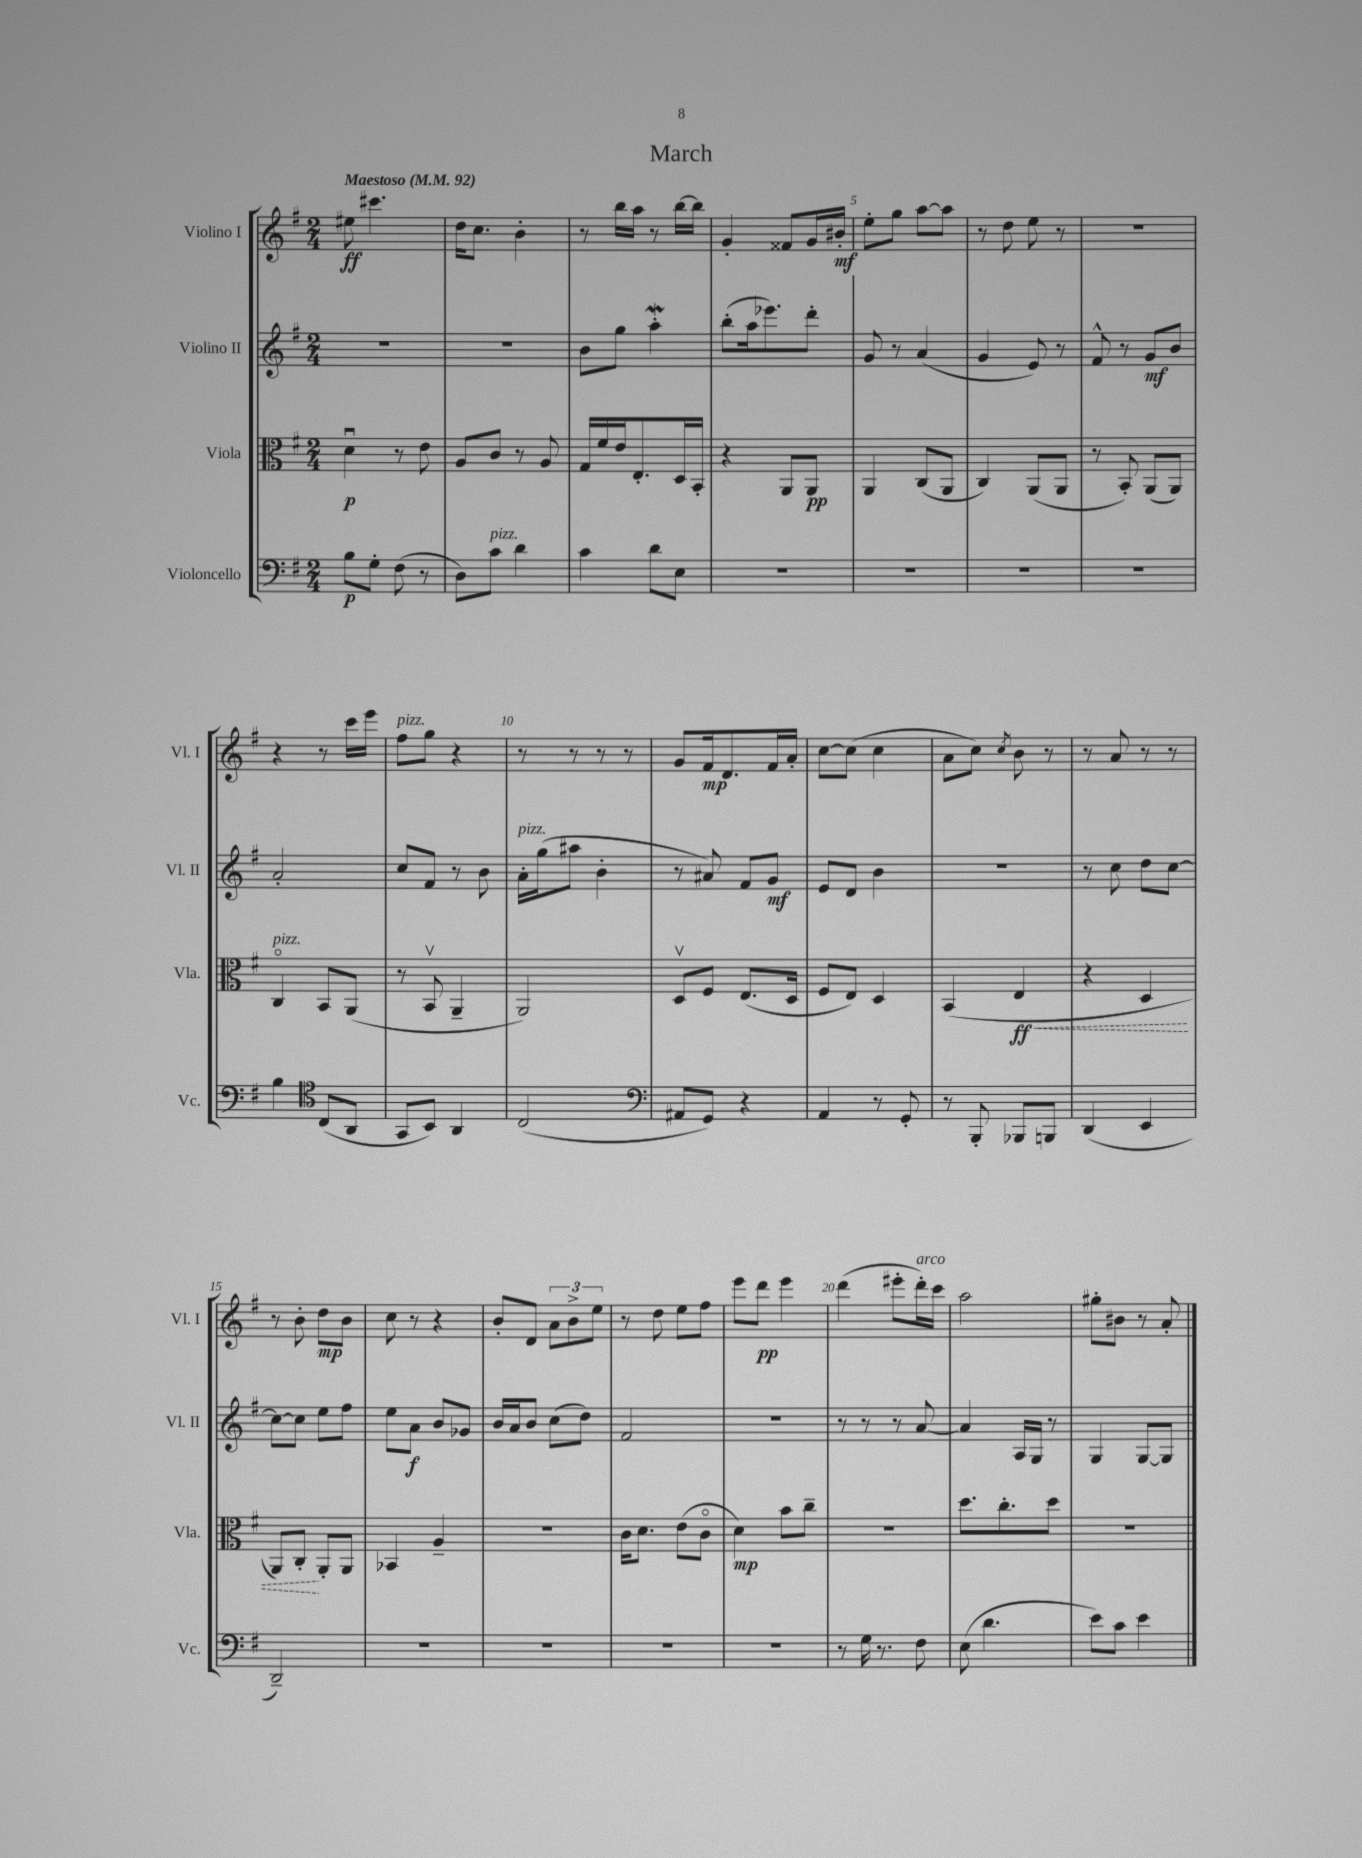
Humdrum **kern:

**kern	**kern	**kern	**kern
*staff4	*staff3	*staff2	*staff1
*clefF4	*clefC3	*clefG2	*clefG2
*k[f#]	*k[f#]	*k[f#]	*k[f#]
*M2/4	*M2/4	*M2/4	*M2/4
*MM92	*MM92	*MM92	*MM92
8B\L	4du\	2r	8ee#\
8G'\J	.	.	4.ccc#\
(8F#\	8r	.	.
8r	8e\	.	.
=	=	=	=
8D\L)	8A/L	2r	16dd\LK
.	.	.	8.cc\J
8c\J	8c/J	.	.
4d\	8r	.	4b'\
.	8A/	.	.
=	=	=	=
4c\	16G/LL	8b\L	8r
.	16f#/	.	.
.	16e/J	8gg\J	16bb\LL
.	8.E'/	.	16aa\JJ
8d\L	.	4aa'\	8r
8E\J	16D/L	.	[16bb\LL
.	16BB'/JJ	.	16bb\]JJ
=	=	=	=
2r	4r	(8bb'\L	4g'/
.	.	16aa\k	.
.	.	8.eee-\)	.
.	8AA/L	.	8f##/L
.	8AA/J	8ddd'\J	16g/L
.	.	.	16b#'/JJ
=	=	=	=
2r	4AA/	8g/	8ee'\L
.	.	8r	8gg\J
.	(8C/L	(4a/	[8aa\L
.	8AA/J	.	8aa\]J
=	=	=	=
2r	4C/)	4g/	8r
.	.	.	8dd\
.	(8AA/L	8e/)	8ee\
.	8AA/J	8r	8r
=	=	=	=
2r	8r	8f#^^/	2r
.	8BB'/)	8r	.
.	(8AA/L	8g/L	.
.	8AA/J)	8b/J	.
=	=	=	=
4B\	4Co/	2a'/	4r
*clefC4	*	*	*
(8C/L	8BB/L	.	8r
8AA/J	(8AA/J	.	16ccc\LL
.	.	.	16eee\JJ
=	=	=	=
8GG/L	8r	8cc/L	8ff#\L
8BB/J)	8BBv/	8f#/J	8gg\J
4AA/	4AA~/	8r	4r
.	.	8b\	.
=	=	=	=
(2C/	2AA/)	16a'\LL	8r
.	.	(16gg\J	.
.	.	8aa#\J	8r
.	.	4b'\	8r
.	.	.	8r
=	=	=	=
*clefF4	*	*	*
8AA#/L	8Dv/L	8r	8g/L
8GG/J)	8F#/J	8a#/)	16f#/k
.	.	.	8.d/
4r	(8.E/L	8f#/L	.
.	.	8g/J	16f#/L
.	16D/Jk	.	16a'/JJ
=	=	=	=
4AA/	8F#/L	8e/L	[8cc\L
.	8E/J)	8d/J	(8cc\]J
8r	4D/	4b\	4cc\
8GG'/	.	.	.
=	=	=	=
8r	(4BB/	2r	8a\L
8BBB'/	.	.	8cc\J)
.	.	.	8qcc/
8BBB-/L	4E/	.	8b\
8BBB/J	.	.	8r
=	=	=	=
(4DD/	4r	8r	8r
.	.	8cc\	8a/
4EE/	4D/	8dd\L	8r
.	.	[8cc\J	8r
=	=	=	=
2DD~/)	8AA/L)	8cc\_L	8r
.	8C'/J	8cc\]J	8b'\
.	8AA'/L	8ee\L	8dd\L
.	8AA/J	8ff#\J	8b\J
=	=	=	=
2r	4BB-/	8ee\L	8cc\
.	.	8a\J	8r
.	4A~/	8b/L	4r
.	.	8g-/J	.
=	=	=	=
2r	2r	16b/LL	8b'/L
.	.	16a/J	.
.	.	8b/J	8d/J
.	.	(8cc\L	12a\L
.	.	.	12b^\
.	.	8dd\J)	.
.	.	.	12ee\J
=	=	=	=
2r	16c\LK	2f#/	8r
.	8.d\J	.	.
.	.	.	8dd\
.	(8e\L	.	8ee\L
.	8co\J	.	8ff#\J
=	=	=	=
2r	4d\)	2r	8eee\L
.	.	.	8ddd\J
.	8b\L	.	4eee\
.	8cc~\J	.	.
=	=	=	=
8r	2r	8r	(4ddd\
16G\	.	8r	.
8.r	.	.	.
.	.	8r	8eee#'\L
8F#\	.	[8a/	16ddd'\L)
.	.	.	16ccc\JJ
=	=	=	=
(8E\	8.dd\L	4a/]	2aa\
4.d\	.	.	.
.	8.cc'\	.	.
.	.	16A/LL	.
.	.	16G/JJ	.
.	8dd\J	8r	.
=	=	=	=
8e\L)	2r	4G/	8gg#'\L
8c\J	.	.	8b#\J
4e\	.	[8G/L	8r
.	.	8G/]J	8a'/
==	==	==	==
*-	*-	*-	*-
